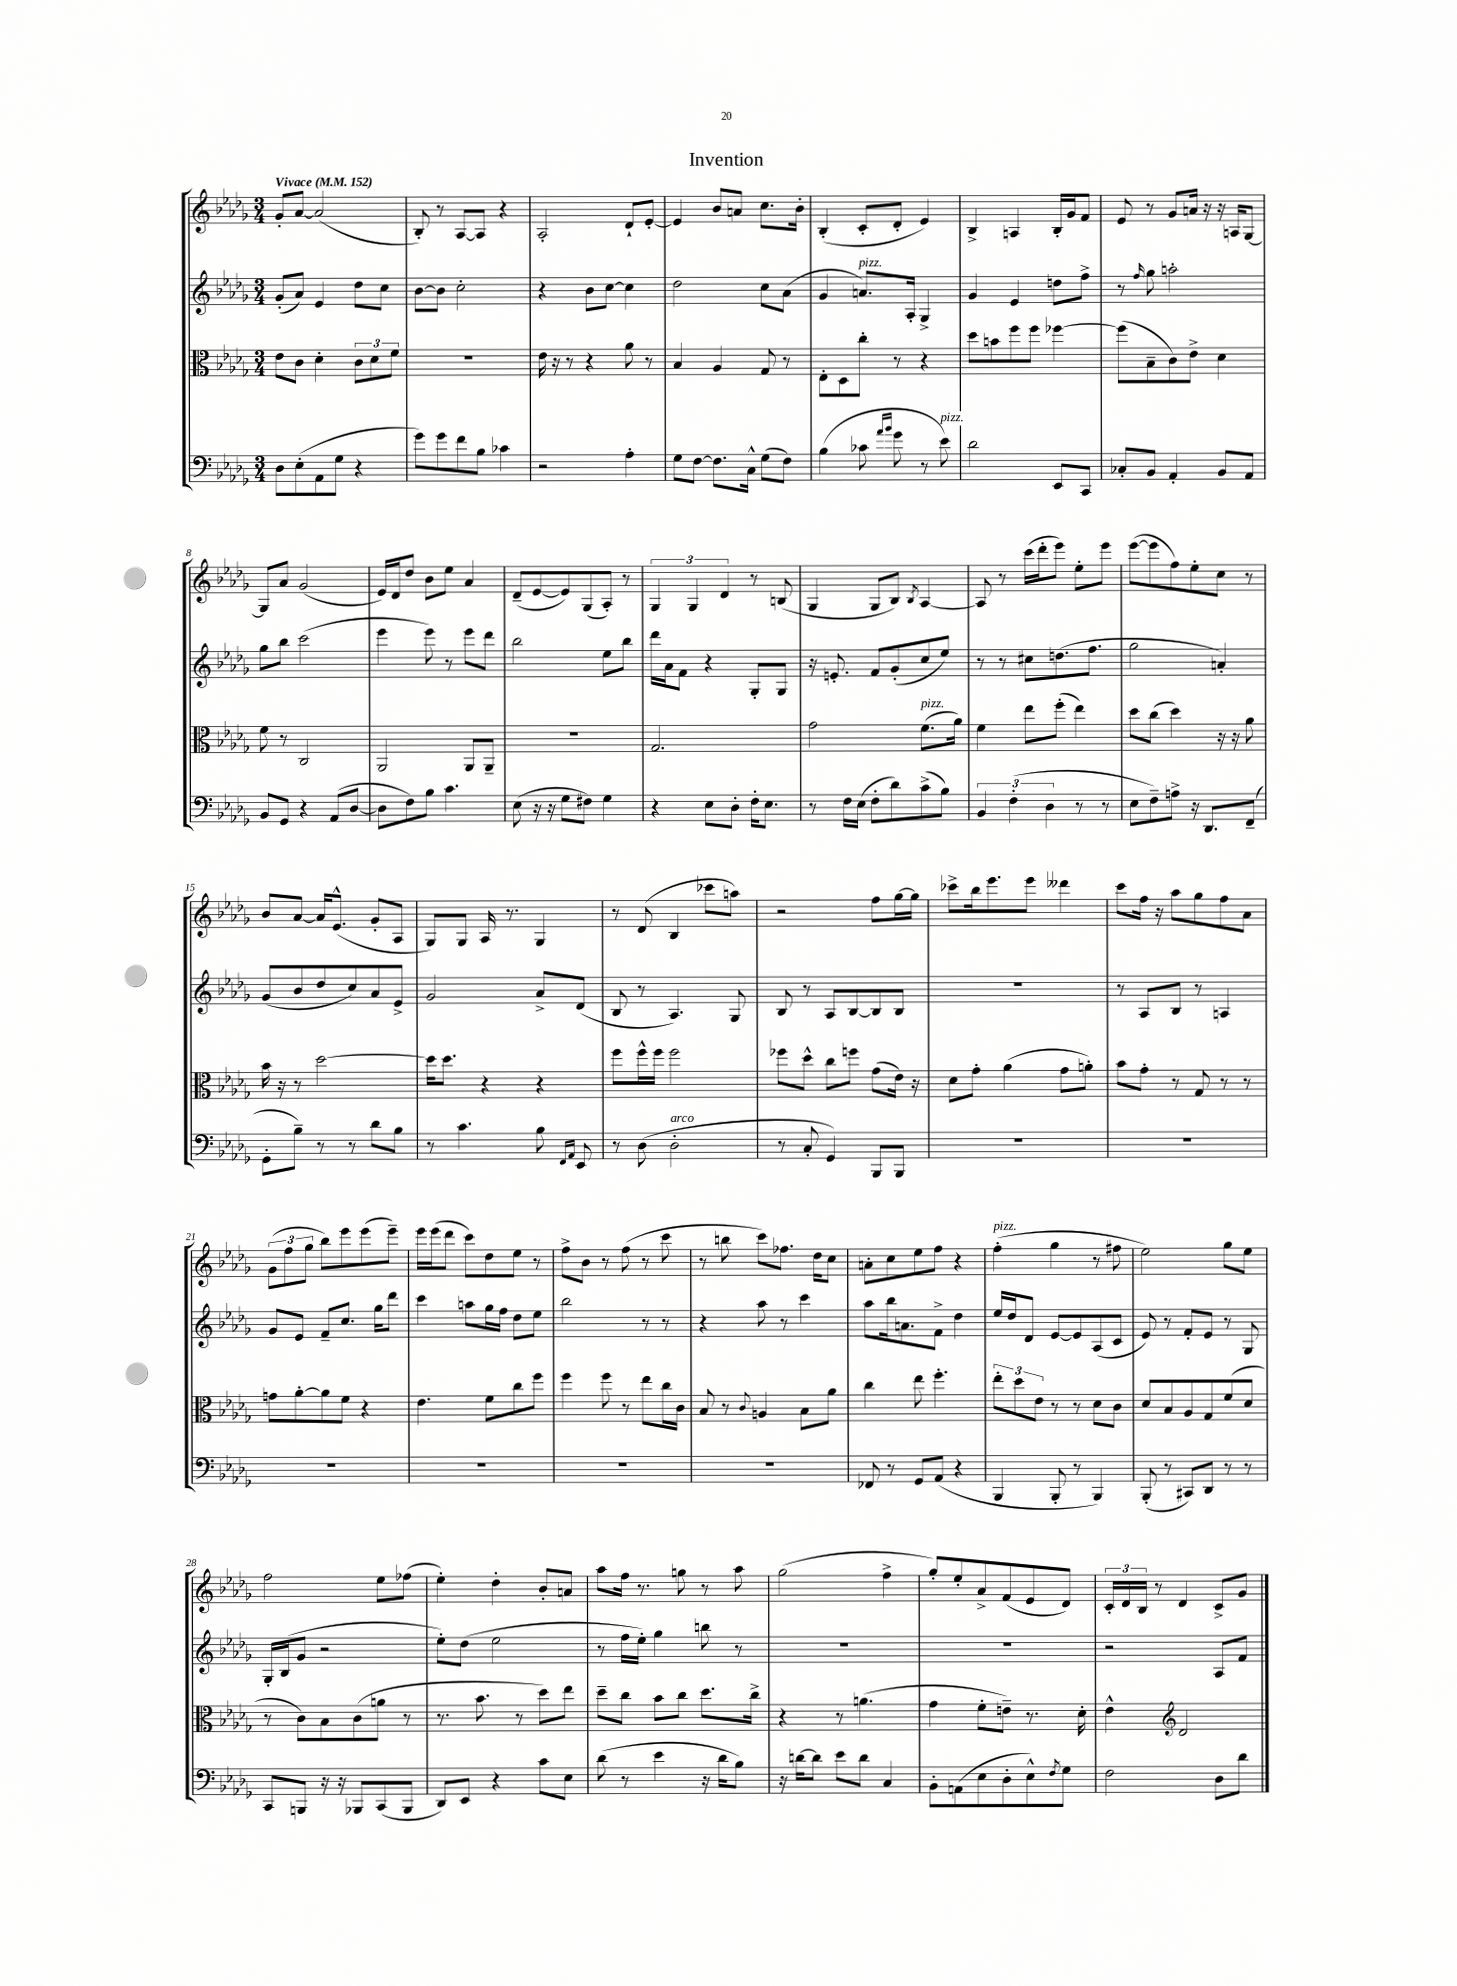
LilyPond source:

\header { title = "Invention" }
<<
\new StaffGroup <<
\new Staff = "s0" {
    \clef treble \key des \major \numericTimeSignature \time 3/4 \tempo "Vivace" 4 = 152
    ges'8-. aes'8~ aes'2( |
    bes8-.) r8 aes8~ aes8 r4 |
    aes2-. des'8-! ees'8~-. |
    ees'4 bes'8 a'8 c''8. bes'16-. |
    bes4-.( c'8-. des'8-. ees'4) |
    bes4-> a4 bes16-. ges'16 f'8 |
    ees'8 r8 ges'8 a'16 r16 r16 a16 ges8~ |
    ges8 aes'8 ges'2( |
    ees'16) des'16 des''8 bes'8 ees''8 aes'4 |
    des'8--( ees'8~ ees'8) ges8( aes8-.) r8 |
    \tuplet 3/2 { ges4 ges4 des'4 } r8 b8( |
    ges4 ges8 bes8) \acciaccatura { bes8 } aes4~ |
    aes8 r8 c'''16( des'''16-. ees'''8) ees''8-. ees'''8 |
    ees'''8~( ees'''8 f''8) ees''8-. c''8 r8 |
    bes'8 aes'8~ aes'16 ees'8.-^( ges'8-. aes8 |
    ges8) ges8 aes16 r8. ges4 |
    r8 des'8( bes4 ces'''8 a''8) |
    r2 f''8 ges''16~ ges''16 |
    ces'''8-> bes''16 ees'''8. ees'''8 deses'''4 |
    c'''8 f''16 r16 aes''8 ges''8 f''8 aes'8 |
    \tuplet 3/2 { ges'8( f''8 ges''8 } bes''8) ees'''8 ees'''8( ees'''8--) |
    ees'''16 ees'''16( des'''8 c'''8) des''8 ees''8 r8 |
    f''8-> bes'8 r8 f''8( r8 c'''8 |
    r8 b''8 c'''8) fes''8. des''16 c''8 |
    a'8-. c''8 ees''8 f''8 r4 |
    f''4-.^\markup { \italic "pizz." }( ges''4 r8 fis''8 |
    ees''2) ges''8 ees''8 |
    f''2 ees''8 fes''8( |
    ees''4-.) des''4-. bes'8-. a'8 |
    aes''8 f''16 r8. g''8 r8 aes''8 |
    ges''2( f''4-> |
    ges''8-.) ees''8-. aes'8-> f'8( ees'8 des'8) |
    \tuplet 3/2 { c'16-. des'16 bes16 } r8 des'4 c'8-> ges'8 \bar "|." |
}
\new Staff = "s1" {
    \clef treble \key des \major \numericTimeSignature \time 3/4
    ges'8-.( aes'8) ees'4 des''8 c''8 |
    bes'8~ bes'8 c''2-. |
    r4 bes'8 c''8~ c''4 |
    des''2 c''8 aes'8( |
    ges'4 a'8.^\markup { \italic "pizz." }) aes16-. ges4-> |
    ges'4 ees'4 d''8 f''8-> |
    r8 \grace { f''16 } ges''8 a''2-. |
    ges''8 bes''8 c'''2( |
    ees'''4 ees'''8) r8 ees'''8 des'''8 |
    bes''2 ees''8 bes''8 |
    des'''16 aes'16 f'8 r4 ges8-. ges8 |
    r16 e'8.-. f'8 ges'8-.( c''8 ees''8) |
    r8 r8 cis''8 d''8.( f''8. |
    ges''2 a'4-.) |
    ges'8( bes'8 des''8 c''8) aes'8 ees'8-> |
    ges'2 aes'8-> des'8( |
    bes8 r8 aes4.) ges8 |
    bes8 r8 aes8 bes8~ bes8 bes8 |
    R2. |
    r8 aes8 bes8 r8 a4 |
    ges'8 ees'8 f'8-- c''8. ges''16 des'''8 |
    c'''4 a''8 ges''16 f''16 des''8 ees''8 |
    bes''2 r8 r8 |
    r4 aes''8 r8 c'''4 |
    aes''8 bes''16 a'8. f'8-> des''4 |
    ees''16 des''16 des'8 ees'8~ ees'8 aes8( c'8 |
    ees'8) r8 f'8-. ees'8 r8 ges8 |
    ges16-. bes16( ges'8 r2 |
    ees''8-.) des''8( ees''2 |
    r8 f''16 ees''16-.) ges''4 b''8 r8 |
    R2. |
    R2. |
    r2 aes8 f'8 \bar "|." |
}
\new Staff = "s2" {
    \clef alto \key des \major \numericTimeSignature \time 3/4
    ees'8 c'8 des'4-. \tuplet 3/2 { c'8 des'8 f'8 } |
    r2. |
    ees'16 r16 r8 r4 aes'8 r8 |
    bes4 aes4 ges8 r8 |
    ees8-. des8 c''8-. r8 r4 |
    des''8 b'8 f''8 f''8 fes''4~ |
    fes''8( bes8-- c'8) ees'8-> des'4 |
    f'8 r8 c2 |
    aes,2 aes,8 aes,8-- |
    R2. |
    ges2. |
    ges'2 f'8.^\markup { \italic "pizz." }( aes'16) |
    f'4 ees''8 f''8-.( ees''4) |
    des''8 c''8( des''4) r16 r16 aes'8 |
    bes'16 r16 r8 des''2~ |
    des''16 des''8. r4 r4 |
    f''8 f''16-^ f''16 f''2 |
    fes''8 des''8-^ c''8 f''8 ges'8( ees'16) r16 |
    des'8 ges'8-. aes'4( ges'8 a'8-.) |
    bes'8 ges'8-. r8 ges8 r8 r8 |
    g'8 aes'8~-. aes'8 f'8 r4 |
    ees'4. f'8 c''8 f''8 |
    f''4 f''8 r8 ees''8 c''16 c'16 |
    bes8 r8 \appoggiatura { c'8 } a4 bes8 aes'8 |
    c''4 ees''8 f''4.-. |
    \tuplet 3/2 { ees''8-. des''8 ees'8 } r8 r8 des'8 c'8 |
    des'8 bes8 aes8 ges8 f'8( des'8 |
    r8 c'8) bes8 c'8( a'8 r8 |
    r8. bes'8. r8 des''8) ees''8 |
    des''8-- c''8 bes'8 c''8 des''8. c''16-> |
    r4 r8 a'4.( |
    ges'4 f'8-. e'8--) r8. des'16-. |
    ees'4-^ \clef treble des'2 \bar "|." |
}
\new Staff = "s3" {
    \clef bass \key des \major \numericTimeSignature \time 3/4
    des8 ees8-.( aes,8 ges8 r4 |
    ges'8) ges'8 f'8 bes8 ces'4 |
    r2 aes4-. |
    ges8 f8~ f8. c16-^ ges8( f8) |
    bes4( ces'8 \grace { aes'16 bes'16 } ges'8 r8 ees'8^\markup { \italic "pizz." }) |
    des'2 ees,8 c,8 |
    ces8-. bes,8 aes,4-. bes,8 aes,8 |
    bes,8 ges,8 r4 aes,8( des8~ |
    des8 f8) bes8 c'4. |
    ees8( r16 r16 ges8 fis8) ges4 |
    r4 ees8 des8-. f16-. ees8. |
    r8 f16 ees16( f8-. des'8) c'8->( bes8) |
    \tuplet 3/2 { bes,4 f4-.( des4 } r8 r8 |
    ees8 f8--) a8-> r16 des,8. f,8--( |
    ges,8-. bes8--) r8 r8 des'8 bes8 |
    r8 c'4. bes8 \grace { f,16 aes,16 } ees,8 |
    r8 des8( des2-.^\markup { \italic "arco" } |
    r8 c8-. ges,4) bes,,8 bes,,8 |
    R2. |
    R2. |
    R2. |
    R2. |
    R2. |
    R2. |
    fes,8 r8 ges,8 aes,8( r4 |
    bes,,4 bes,,8-. r8 bes,,4) |
    bes,,8-.( r8 cis,8) des,8 r8 r8 |
    c,8 b,,8 r16 r16 bes,,8 c,8( bes,,8 |
    des,8) ees,8 r4 c'8 ees8 |
    des'8( r8 ees'4 r16 des'16 bes8) |
    r16 d'16~ d'8 ees'8 d'8 c4 |
    bes,8-. a,8( ees8 des8-. ees8-^) \acciaccatura { f8 } ges8 |
    f2 des8 des'8 \bar "|." |
}
>>
>>
